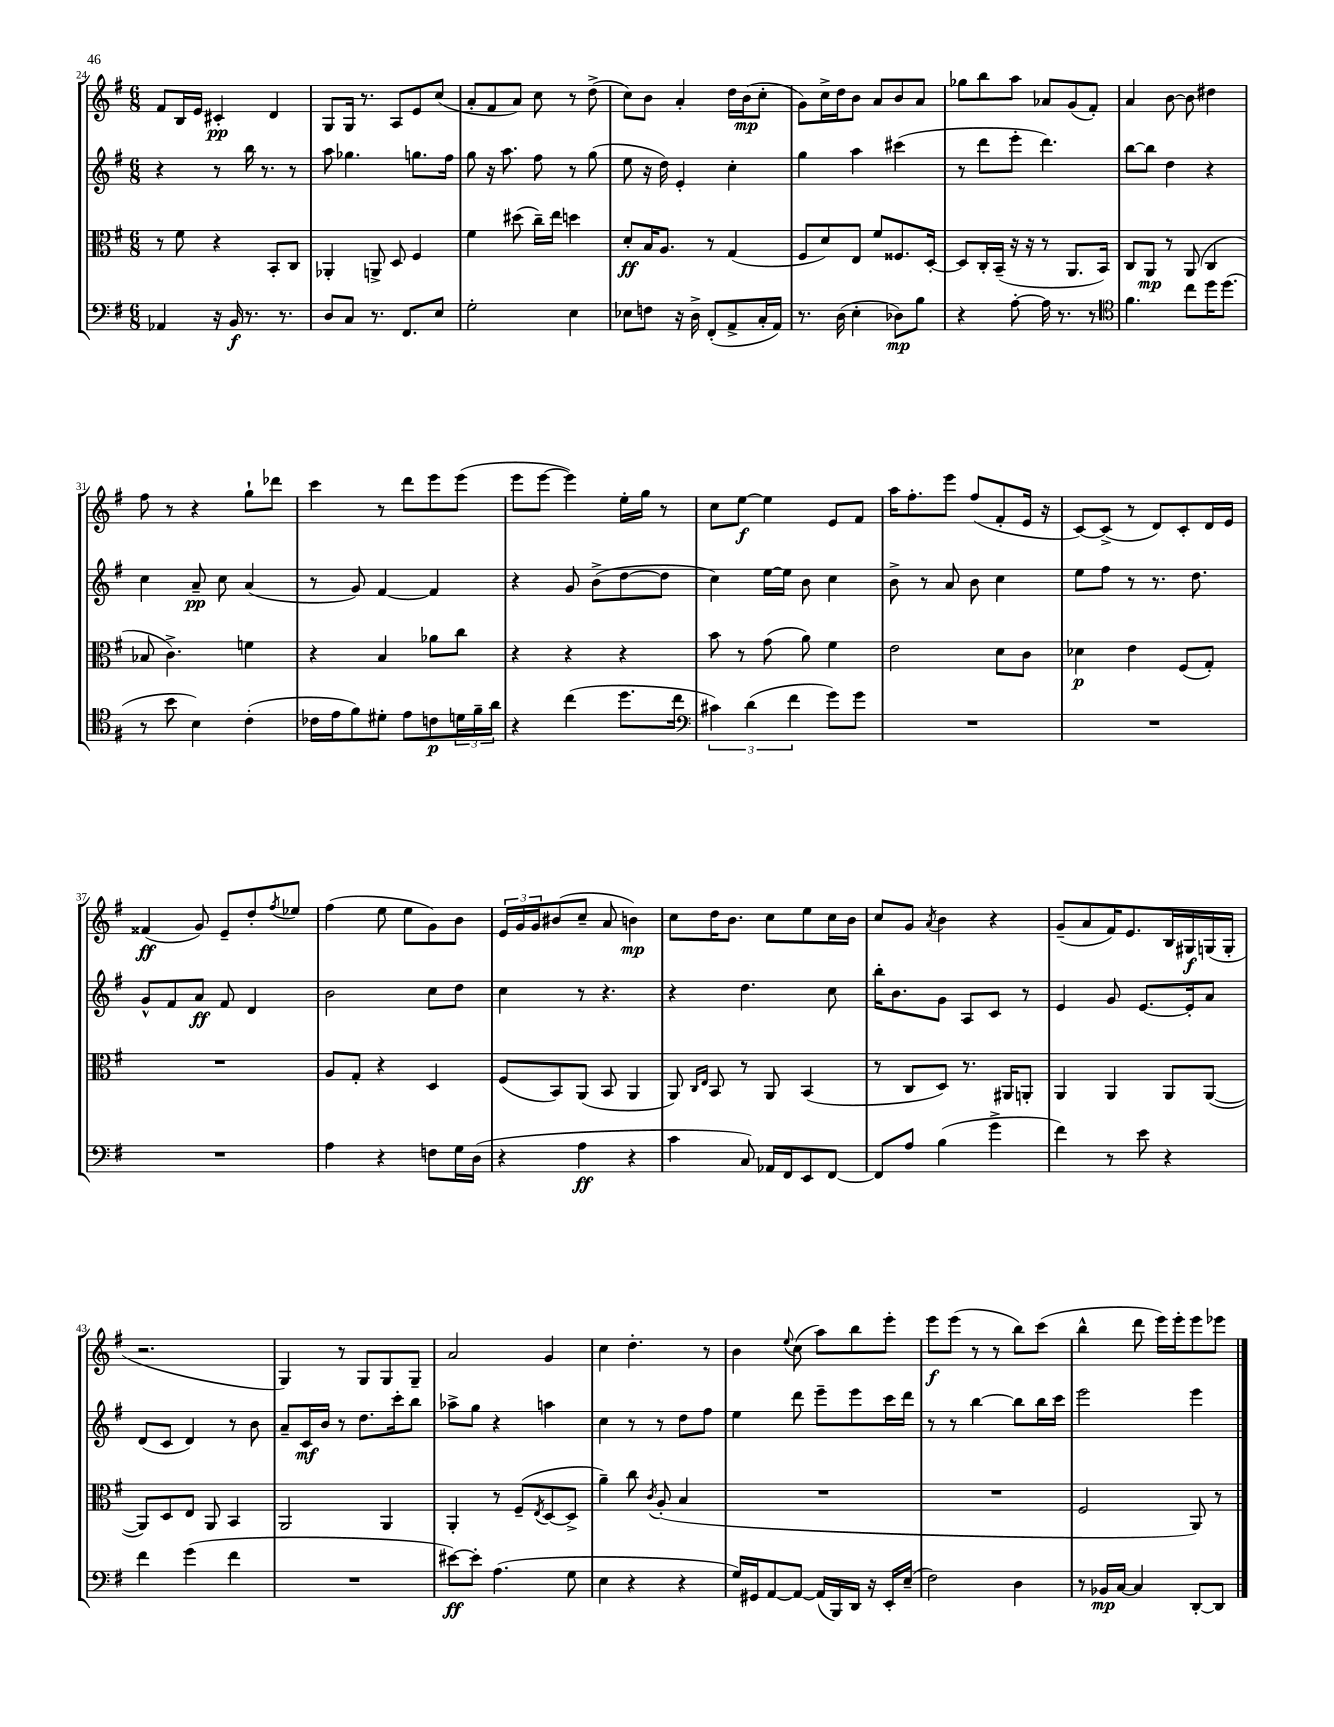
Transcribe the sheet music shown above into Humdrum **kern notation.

**kern	**dynam	**kern	**dynam	**kern	**dynam	**kern	**dynam
*part4	*part4	*part3	*part3	*part2	*part2	*part1	*part1
*staff4	*staff4	*staff3	*staff3	*staff2	*staff2	*staff1	*staff1
*clefF4	*	*clefC3	*	*clefG2	*	*clefG2	*
*k[f#]	*	*k[f#]	*	*k[f#]	*	*k[f#]	*
*M6/8	*	*M6/8	*	*M6/8	*	*M6/8	*
=24	=24	=24	=24	=24	=24	=24	=24
4AA-X/	.	8r	.	4r	.	8f#/L	.
.	.	8f#\	.	.	.	16B/L	.
.	.	.	.	.	.	16e/JJ	.
16r	.	4r	.	8r	.	4c#X'/	pp
16BB/	f	.	.	.	.	.	.
8.r	.	.	.	16bb\	.	.	.
.	.	.	.	8.r	.	.	.
.	.	8BB'/L	.	.	.	4d/	.
8.r	.	.	.	.	.	.	.
.	.	8C/J	.	8r	.	.	.
=25	=25	=25	=25	=25	=25	=25	=25
8D/L	.	4AA-X'/	.	8aa\	.	8G/L	.
8C/J	.	.	.	4.gg-X\	.	16G/Jk	.
.	.	.	.	.	.	8.r	.
8.r	.	8AAn^/	.	.	.	.	.
.	.	8D/	.	.	.	8A/L	.
8.FF#/L	.	.	.	.	.	.	.
.	.	4F#/	.	8.ggn\L	.	8e/	.
8E/J	.	.	.	.	.	(8cc/J	.
.	.	.	.	16ff#\Jk	.	.	.
=26	=26	=26	=26	=26	=26	=26	=26
2G'\	.	4f#\	.	8gg\	.	8a'/L	.
.	.	.	.	16r	.	8f#/	.
.	.	.	.	8.aa\	.	.	.
.	.	(8dd#X\	.	.	.	8a/J)	.
.	.	16cc~\LL)	.	8ff#\	.	8cc\	.
.	.	16ee\JJ	.	.	.	.	.
4E\	.	4ddn\	.	8r	.	8r	.
.	.	.	.	(8gg\	.	(8dd^\	.
=27	=27	=27	=27	=27	=27	=27	=27
8E-X\L	.	8d'/L	ff	8ee\	.	8cc\L)	.
8Fn\J	.	16B/K	.	16r	.	8b\J	.
.	.	8.A/J	.	16dd\)	.	.	.
16r	.	.	.	4e'/	.	4a'/	.
16D^\	.	.	.	.	.	.	.
(8FF#'/L	.	8r	.	.	.	.	.
8AA^/	.	(4G/	.	4cc'\	.	16dd\LL	.
.	.	.	.	.	.	(16b\J	mp
16C'/L	.	.	.	.	.	8cc'\J	.
16AA/JJ)	.	.	.	.	.	.	.
=28	=28	=28	=28	=28	=28	=28	=28
8.r	.	8F#/L	.	4gg\	.	8g\L)	.
.	.	8d/)	.	.	.	16cc^\L	.
(16D\	.	.	.	.	.	16dd\J	.
4E'\	.	8E/J	.	4aa\	.	8b\J	.
.	.	8f#/L	.	.	.	8a/L	.
8D-X\L)	mp	8.F##X/	.	(4ccc#X\	.	8b/	.
8B\J	.	.	.	.	.	8a/J	.
.	.	[16D'/Jk	.	.	.	.	.
=29	=29	=29	=29	=29	=29	=29	=29
4r	.	8D/L]	.	8r	.	8gg-X\L	.
.	.	16C'/L	.	8ddd\L	.	8bb\	.
.	.	(16BB~/JJ	.	.	.	.	.
[8A'\	.	16r	.	8eee'\J	.	8aa\J	.
.	.	16r	.	.	.	.	.
16A\]	.	8r	.	4.ddd\)	.	8a-X/L	.
8.r	.	.	.	.	.	.	.
.	.	8.AA/L	.	.	.	(8g/	.
8r	.	.	.	.	.	8f#'/J)	.
.	.	16BB/Jk)	.	.	.	.	.
=30	=30	=30	=30	=30	=30	=30	=30
*clefC4	*	*	*	*	*	*	*
4.f#\	.	8C/L	.	[8bb\L	.	4a/	.
.	.	8AA/J	mp	8bb\J]	.	.	.
.	.	8r	.	4dd\	.	[8b\	.
8cc\L	.	(8AA/	.	.	.	8b\]	.
16dd\K	.	4C/	.	4r	.	4dd#X\	.
(8.dd\J	.	.	.	.	.	.	.
!!LO:LB:g=z
=31	=31	=31	=31	=31	=31	=31	=31
8r	.	8B-X/	.	4cc\	.	8ff#\	.
8b\	.	4.c^\)	.	.	.	8r	.
4B\)	.	.	.	8a~/	pp	4r	.
.	.	.	.	8cc\	.	.	.
(4c'\	.	4fn\	.	(4a/	.	8gg`\L	.
.	.	.	.	.	.	8ddd-X\J	.
=32	=32	=32	=32	=32	=32	=32	=32
16c-X\LL	.	4r	.	8r	.	4ccc\	.
16e\J	.	.	.	.	.	.	.
8f#\)	.	.	.	8g/)	.	.	.
8d#X'\J	.	4B/	.	[4f#/	.	8r	.
8e\L	.	.	.	.	.	8ddd\L	.
8cn\	p	8a-X\L	.	4f#/]	.	8eee\	.
24dn\L	.	8cc\J	.	.	.	(8eee\J	.
24f#~\	.	.	.	.	.	.	.
24a\JJ	.	.	.	.	.	.	.
=33	=33	=33	=33	=33	=33	=33	=33
4r	.	4r	.	4r	.	8eee\L	.
.	.	.	.	.	.	[8eee\J	.
(4cc\	.	4r	.	8g/	.	4eee\])	.
.	.	.	.	(8b^\L	.	.	.
8.dd\L	.	4r	.	[8dd\	.	16ee'\LL	.
.	.	.	.	.	.	16gg\JJ	.
.	.	.	.	8dd\J]	.	8r	.
16cc\Jk	.	.	.	.	.	.	.
=34	=34	=34	=34	=34	=34	=34	=34
*clefF4	*	*	*	*	*	*	*
6c#X\)	.	8b\	.	4cc\)	.	8cc\L	.
.	.	8r	.	.	.	[8ee\J	f
(6d\	.	.	.	.	.	.	.
.	.	(8g\	.	[16ee\LL	.	4ee\]	.
.	.	.	.	16ee\JJ]	.	.	.
6f#\	.	.	.	.	.	.	.
.	.	8a\)	.	8b\	.	.	.
8g\L)	.	4f#\	.	4cc\	.	8e/L	.
8g\J	.	.	.	.	.	8f#/J	.
=35	=35	=35	=35	=35	=35	=35	=35
2.r	.	2e\	.	8b^\	.	16aa\KL	.
.	.	.	.	.	.	8.ff#'\	.
.	.	.	.	8r	.	.	.
.	.	.	.	8a/	.	8eee\J	.
.	.	.	.	8b\	.	(8ff#/L	.
.	.	8d\L	.	4cc\	.	8f#'/	.
.	.	8c\J	.	.	.	16e/Jk	.
.	.	.	.	.	.	16r	.
=36	=36	=36	=36	=36	=36	=36	=36
2.r	.	4d-X\	p	8ee\L	.	[8c/L)	.
.	.	.	.	8ff#\J	.	(8c^/J]	.
.	.	4e\	.	8r	.	8r	.
.	.	.	.	8.r	.	8d/L)	.
.	.	(8F#/L	.	.	.	8c'/	.
.	.	.	.	8.dd\	.	.	.
.	.	8G'/J)	.	.	.	16d/L	.
.	.	.	.	.	.	16e/JJ	.
!!LO:LB:g=z
=37	=37	=37	=37	=37	=37	=37	=37
2.r	.	2.r	.	8g^^/L	.	(4f##X/	ff
.	.	.	.	8f#/	.	.	.
.	.	.	.	8a/J	ff	8g/)	.
.	.	.	.	8f#/	.	8e~/L	.
.	.	.	.	4d/	.	8dd'/	.
.	.	.	.	.	.	8qff#/	.
.	.	.	.	.	.	8ee-X/J	.
=38	=38	=38	=38	=38	=38	=38	=38
4A\	.	8A/L	.	2b\	.	(4ff#\	.
.	.	8G'/J	.	.	.	.	.
4r	.	4r	.	.	.	8ee\	.
.	.	.	.	.	.	8ee\L	.
8Fn\L	.	4D/	.	8cc\L	.	8g\)	.
16G\L	.	.	.	8dd\J	.	8b\J	.
(16D\JJ	.	.	.	.	.	.	.
=39	=39	=39	=39	=39	=39	=39	=39
4r	.	(8F#/L	.	4cc\	.	24e/LL	.
.	.	.	.	.	.	24g/	.
.	.	.	.	.	.	24g/J	.
.	.	8BB/)	.	.	.	(8b#X/	.
4A\	ff	(8AA/J	.	8r	.	8cc~/J	.
.	.	8BB/	.	4.r	.	8a/	.
4r	.	4AA/	.	.	.	4bn\)	mp
=40	=40	=40	=40	=40	=40	=40	=40
4c\	.	8AA/)	.	4r	.	8cc\L	.
.	.	16qqC/LL	.	.	.	.	.
.	.	16qqE/JJ	.	.	.	.	.
.	.	8BB/	.	.	.	16dd\K	.
.	.	.	.	.	.	8.b\J	.
8C/)	.	8r	.	4.dd\	.	.	.
16AA-X/LL	.	8AA/	.	.	.	8cc\L	.
16FF#/J	.	.	.	.	.	.	.
8EE/	.	(4BB/	.	.	.	8ee\	.
[8FF#/J	.	.	.	8cc\	.	16cc\L	.
.	.	.	.	.	.	16b\JJ	.
=41	=41	=41	=41	=41	=41	=41	=41
8FF#/L]	.	8r	.	16bb'\KL	.	8cc/L	.
.	.	.	.	8.b\	.	.	.
8A/J	.	8C/L	.	.	.	8g/J	.
.	.	.	.	.	.	8qa/	.
(4B\	.	8D/J)	.	8g\J	.	4b\	.
.	.	8.r	.	8A/L	.	.	.
4g^\	.	.	.	8c/J	.	4r	.
.	.	16AA#X/KL	.	.	.	.	.
.	.	8AAn'/J	.	8r	.	.	.
=42	=42	=42	=42	=42	=42	=42	=42
4f#\)	.	4AA/	.	4e/	.	(8g~/L	.
.	.	.	.	.	.	8a/	.
8r	.	4AA/	.	8g/	.	16f#/K)	.
.	.	.	.	.	.	8.e/	.
8e\	.	.	.	[8.e/L	.	.	.
4r	.	8AA/L	.	.	.	16B/L	.
.	.	.	.	16e'/k]	.	16G#X/	f
.	.	([8AA/J	.	8a/J	.	(16Gn/	.
.	.	.	.	.	.	16G'/JJ	.
!!LO:LB:g=z
=43	=43	=43	=43	=43	=43	=43	=43
4f#\	.	8AA/L])	.	(8d/L	.	2.r	.
.	.	8D/	.	8c/J	.	.	.
(4g\	.	8E/J	.	4d/)	.	.	.
.	.	8AA/	.	.	.	.	.
4f#\	.	4BB/	.	8r	.	.	.
.	.	.	.	8b\	.	.	.
=44	=44	=44	=44	=44	=44	=44	=44
2.r	.	2AA/	.	8a~/L	.	4G/)	.
.	.	.	.	16c/L	mf	.	.
.	.	.	.	16b/JJ	.	.	.
.	.	.	.	8r	.	8r	.
.	.	.	.	8.dd\L	.	8G/L	.
.	.	4AA/	.	.	.	8G/	.
.	.	.	.	16ccc'\k	.	.	.
.	.	.	.	8bb\J	.	8G~/J	.
=45	=45	=45	=45	=45	=45	=45	=45
[8e#X\L)	ff	4AA'/	.	8aa-X^\L	.	2a/	.
8e#'\J]	.	.	.	8gg\J	.	.	.
(4.A\	.	8r	.	4r	.	.	.
.	.	(8F#~/L	.	.	.	.	.
.	.	8qE/	.	.	.	.	.
.	.	[8D/	.	4aan\	.	4g/	.
8G\	.	8D^/J]	.	.	.	.	.
=46	=46	=46	=46	=46	=46	=46	=46
4E\	.	4a~\)	.	4cc\	.	4cc\	.
4r	.	8cc\	.	8r	.	4.dd'\	.
.	.	8qc/	.	.	.	.	.
.	.	(8A'/	.	8r	.	.	.
4r	.	4B/	.	8dd\L	.	.	.
.	.	.	.	8ff#\J	.	8r	.
=47	=47	=47	=47	=47	=47	=47	=47
16G/LL)	.	2.r	.	4ee\	.	4b\	.
16GG#X/J	.	.	.	.	.	.	.
[8AA/	.	.	.	.	.	.	.
.	.	.	.	.	.	8qqee/	.
8AA/J_	.	.	.	8ddd\	.	(8cc\	.
(16AA/LL]	.	.	.	8eee~\L	.	8aa\L)	.
16BBB/)	.	.	.	.	.	.	.
16DD/JJ	.	.	.	8eee\	.	8bb\	.
16r	.	.	.	.	.	.	.
16EE'/LL	.	.	.	16ccc\L	.	8eee'\J	.
(16E~/JJ	.	.	.	16ddd\JJ	.	.	.
=48	=48	=48	=48	=48	=48	=48	=48
2F#\)	.	2.r	.	8r	.	8eee\L	f
.	.	.	.	8r	.	(8eee\J	.
.	.	.	.	[4bb\	.	8r	.
.	.	.	.	.	.	8r	.
4D\	.	.	.	8bb\L]	.	8bb\L)	.
.	.	.	.	16bb\L	.	(8ccc\J	.
.	.	.	.	16ccc\JJ	.	.	.
=49	=49	=49	=49	=49	=49	=49	=49
8r	.	2F#/	.	2eee\	.	4bb^^\	.
16BB-X/LL	mp	.	.	.	.	.	.
[16C/JJ	.	.	.	.	.	.	.
4C/]	.	.	.	.	.	8ddd\	.
.	.	.	.	.	.	16eee\LL)	.
.	.	.	.	.	.	16eee'\J	.
[8DD'/L	.	8AA/)	.	4eee\	.	8eee\	.
8DD/J]	.	8r	.	.	.	8eee-X\J	.
==	==	==	==	==	==	==	==
*-	*-	*-	*-	*-	*-	*-	*-
